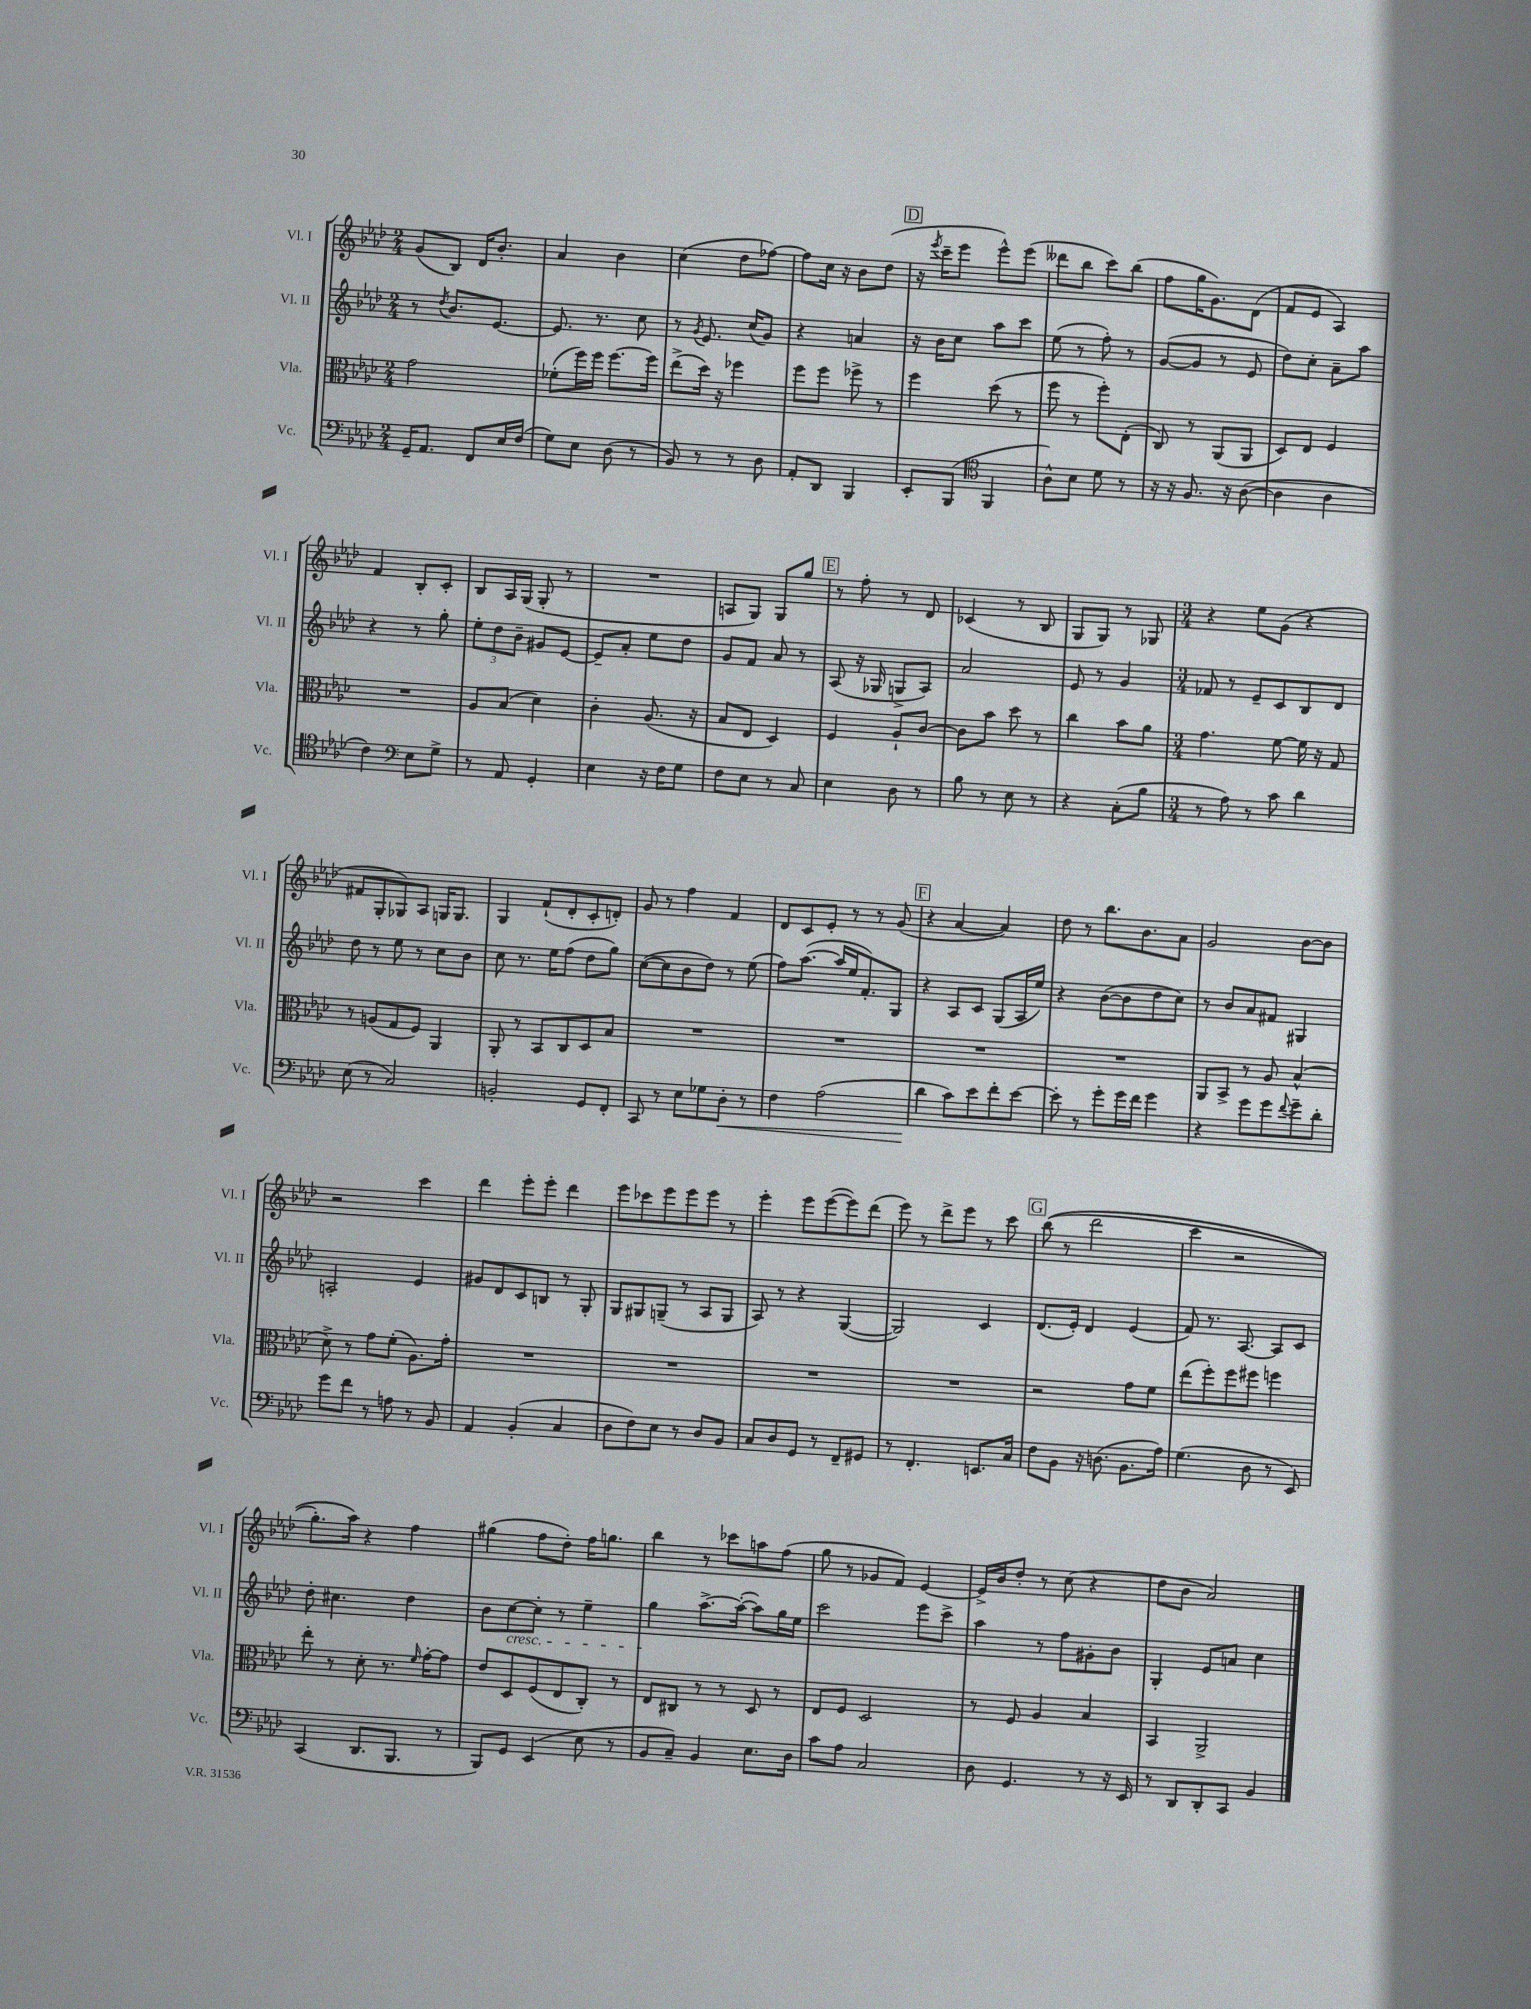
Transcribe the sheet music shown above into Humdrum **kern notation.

**kern	**kern	**kern	**kern
*staff4	*staff3	*staff2	*staff1
*clefF4	*clefC3	*clefG2	*clefG2
*k[b-e-a-d-]	*k[b-e-a-d-]	*k[b-e-a-d-]	*k[b-e-a-d-]
*M2/4	*M2/4	*M2/4	*M2/4
16GG~	2g	8r	(8g
8.AA-	.	.	.
.	.	8qdd-	.
.	.	8.b-	8B-)
8FF	.	.	16d-
.	.	[8.e-	8.b-'
16E-	.	.	.
(16F	.	.	.
=	=	=	=
8G)	(8f-'	8.e-]	4a-
8E-	16ff)	.	.
.	16ff	8.r	.
(8D-	[8.ff	.	4b-
8r	.	8cc	.
.	16ff]	.	.
=	=	=	=
8BB-)	(8ee-^	8r	(4cc
.	.	8qg	.
8r	16dd-)	8.e-	.
.	16r	.	.
8r	4ff-	.	8dd-
.	.	(16cc	.
8D-	.	8g)	[8ff-)
=	=	=	=
8AA-'	8ff	4r	8ff-]
8DD-	8ff	.	16cc
.	.	.	16r
4BBB-	8ff-^	4a	8b-
.	8r	.	(8dd-
=	=	=	=
8EE-'	4ff	16r	16r
.	.	.	8qeee-
.	.	16b-	16ccc~
(8BBB-	.	8cc	8eee-
*clefC4	*	*	*
4FF	(8dd-	8aa-	8eee-^^)
.	8r	8ccc	(8eee-
=	=	=	=
8A-^^)	8ff	(8ee-	8ddd--
8B-	8r	8r	8bb-
8d-	8ff')	8ff')	8ccc)
8r	(8E-'	8r	(8bb-
=	=	=	=
16r	8C)	([8g	8ff
16r	.	.	.
8.F	8r	8g]	16gg
.	.	.	8.g)
.	(8AA-	8r	.
16r	.	.	.
([8A-	8AA-	8e-	(8d-
=	=	=	=
4A-]	8D-)	8dd-)	8f
.	8E-	8cc'	8e-
4A-	4F	8a-~	4A-)
.	.	8aa-	.
=	=	=	=
4c)	2r	4r	4f
*clefF4	*	*	*
8E-	.	8r	8B-'
8G^	.	8gg'	8c'
=	=	=	=
8r	8A-	12ee-'	8B-
.	.	12dd-	.
8AA-	(8B-	.	16A-
.	.	12b-~	.
.	.	.	(16G
4GG'	4d-)	8g#	8G'
.	.	[8e-	8r
=	=	=	=
4E-	4c'	8e-~]	2r
.	.	8a-'	.
16r	(8.A-	8ee-	.
16F	.	.	.
8G	.	8dd-	.
.	16r	.	.
=	=	=	=
8F	8B-	8g	8A
8E-	8E-	8f	8G)
8r	4D-)	8a-	8G
8C	.	8r	8gg
=	=	=	=
4E-	4F	(8A-	8r
.	.	16r	8ff'
.	.	16G-	.
8D-	8A-`	8G^	8r
8r	[8c	8A-)	8d-
=	=	=	=
8B-	8c]	2a-	(4c-
8r	8b-	.	.
8E-	8dd-	.	8r
8r	8r	.	8B-
=	=	=	=
4r	4cc	8e-	8G
.	.	8r	8G)
(8C'	8b-	4g	8r
8B-	8a-	.	8G-
=	=	=	=
*M3/4	*M3/4	*M3/4	*M3/4
8r	4.g	8f-	4r
8A-)	.	8r	.
8r	.	8e-~	8ee-
8c	[8f	8c	(8g
4d-	16f]	8B-	4r
.	16r	.	.
.	8G	8d-	.
=	=	=	=
(8E-	8r	8dd-	8f#
8r	(8A	8r	8G'
2C)	8G	8ee-	8G-)
.	8F)	8r	8A-
.	4AA-	8cc	16G
.	.	.	8.G
.	.	8b-	.
=	=	=	=
2BB'	8AA-'	8cc	4G
.	8r	8.r	.
.	8BB-	.	(8f`
.	.	16ee-	.
.	8C	(8ff	8d-'
8GG	8D-	8dd-	8c'
8FF'	8B-	8gg)	8d')
=	=	=	=
8CC	2.r	([8cc	8g
8r	.	8cc]	8r
8E-	.	8b-	4ff
8G-	.	8dd-)	.
8D-'	.	8r	4f
8r	.	(8ee-	.
=	=	=	=
4F	2.r	8ff)	8d-
.	.	([8.aa-	8c
(2A-	.	.	8e-'
.	.	16aa-]	.
.	.	16ee-	8r
.	.	8.f')	.
.	.	.	8r
.	.	8G	(8g
=	=	=	=
4d-	2.r	4r	4r
8c)	.	8A-	[4a-
8e-	.	8c	.
8f'	.	(8G	4a-])
[8e-	.	16A-	.
.	.	16ee-)	.
=	=	=	=
8e-']	2.r	4r	8dd-
8r	.	.	8r
8g'	.	([8b-	8.bb-
16g	.	8b-]	.
16f	.	.	8.b-
4g	.	8dd-	.
.	.	8cc)	8a-
=	=	=	=
4r	8AA-	8r	2g
.	8BB-^	8b-	.
8g	8r	8a-	.
8g	8A-	8f#	.
8qqf	.	.	.
8g~	(4B-^^	4G#	[8b-
8d-'	.	.	8b-]
=	=	=	=
8g	8d-^)	2A'	2r
8f	8r	.	.
8r	8g	.	.
8A	(8f'	.	.
8r	8.A-)	4e-	4ccc
8BB-	.	.	.
.	16g'	.	.
=	=	=	=
4AA-	2.r	8g#	4ddd-
.	.	8d-	.
(4BB-'	.	8c	8eee-'
.	.	8B	8eee-'
4C	.	8r	4ddd-
.	.	8G'	.
=	=	=	=
8D-	2.r	8G	8eee-
8F)	.	8G#	8ccc-
8E-	.	(8G~	8eee-
8r	.	8r	8eee-
8D-	.	8A-	8eee-
8BB-	.	8G	8r
=	=	=	=
8C	2.r	8A-)	4eee-'
8D-	.	8r	.
8GG	.	4r	8eee-
8r	.	.	([8eee-
8FF~	.	([4G	8eee-])
8GG#	.	.	(8ddd-
=	=	=	=
8r	2.r	2G])	8eee-)
4.FF'	.	.	8r
.	.	.	8ddd-^
.	.	.	8eee-
8.EE	.	4c	8r
.	.	.	8ccc
16C	.	.	.
=	=	=	=
8F	2r	(8.d-	&((8bb-
8BB-	.	.	8r
.	.	16e-')	.
16r	.	4d-	2ddd-
(8.D	.	.	.
8.BB-	8g	(4e-	.
.	8f	.	.
16A-)	.	.	.
=	=	=	=
(4.G	(8ee-	8f)	4ccc
.	8ff')	8.r	.
.	8ff	.	2r
.	.	[8.A-	.
8D-	8ff#	.	.
8r	4ff	8A-]	.
8EE-)	.	8c	.
=	=	=	=
(4CC	8ee-'	8dd-'	8.gg')
.	8r	4.cc#	.
.	.	.	16aa-&)
8.DD-	8d-'	.	4r
.	8.r	.	.
8.BBB-	.	.	.
.	.	4dd-	4ff
.	16qqf	.	.
.	[16g'	.	.
8r	8g]	.	.
=	=	=	=
8BBB-)	8e-	8b-	(4gg#
8GG	8D-	[8cc	.
(4EE-	(8F	8cc']	8ff
.	8E-	8r	8dd-')
8E-	8C')	4ee-~	16ff
.	.	.	8.gg
8r	8r	.	.
=	=	=	=
8BB-	8E-	4gg	4bb-
8C~)	8C#	.	.
4BB-	8r	[8.aa-^	8r
.	8r	.	8ccc-
.	.	(16aa-'_	.
8.E-	8D-	8aa-])	8aa
.	8r	16gg	(8ff
16D-	.	16ee-	.
=	=	=	=
8c	8E-	2ccc	8gg
8A-	8F	.	8r
2C	2D-	.	8g-
.	.	.	8f)
.	.	8eee-	[4e-
.	.	8ccc^	.
=	=	=	=
8D-	8r	4aa-	16e-^]
.	.	.	16b-
4.GG	8F	.	8dd-'
.	4A-	8r	8r
.	.	8ff	(8cc
8r	4B-	8g#'	4r
16r	.	8b-	.
16EE-	.	.	.
=	=	=	=
8r	4BB-	4G'	8dd-
8DD-	.	.	8b-
8DD-'	2AA-^	8e-	2a-)
8CC	.	8a	.
4BB-	.	4cc	.
==	==	==	==
*-	*-	*-	*-
